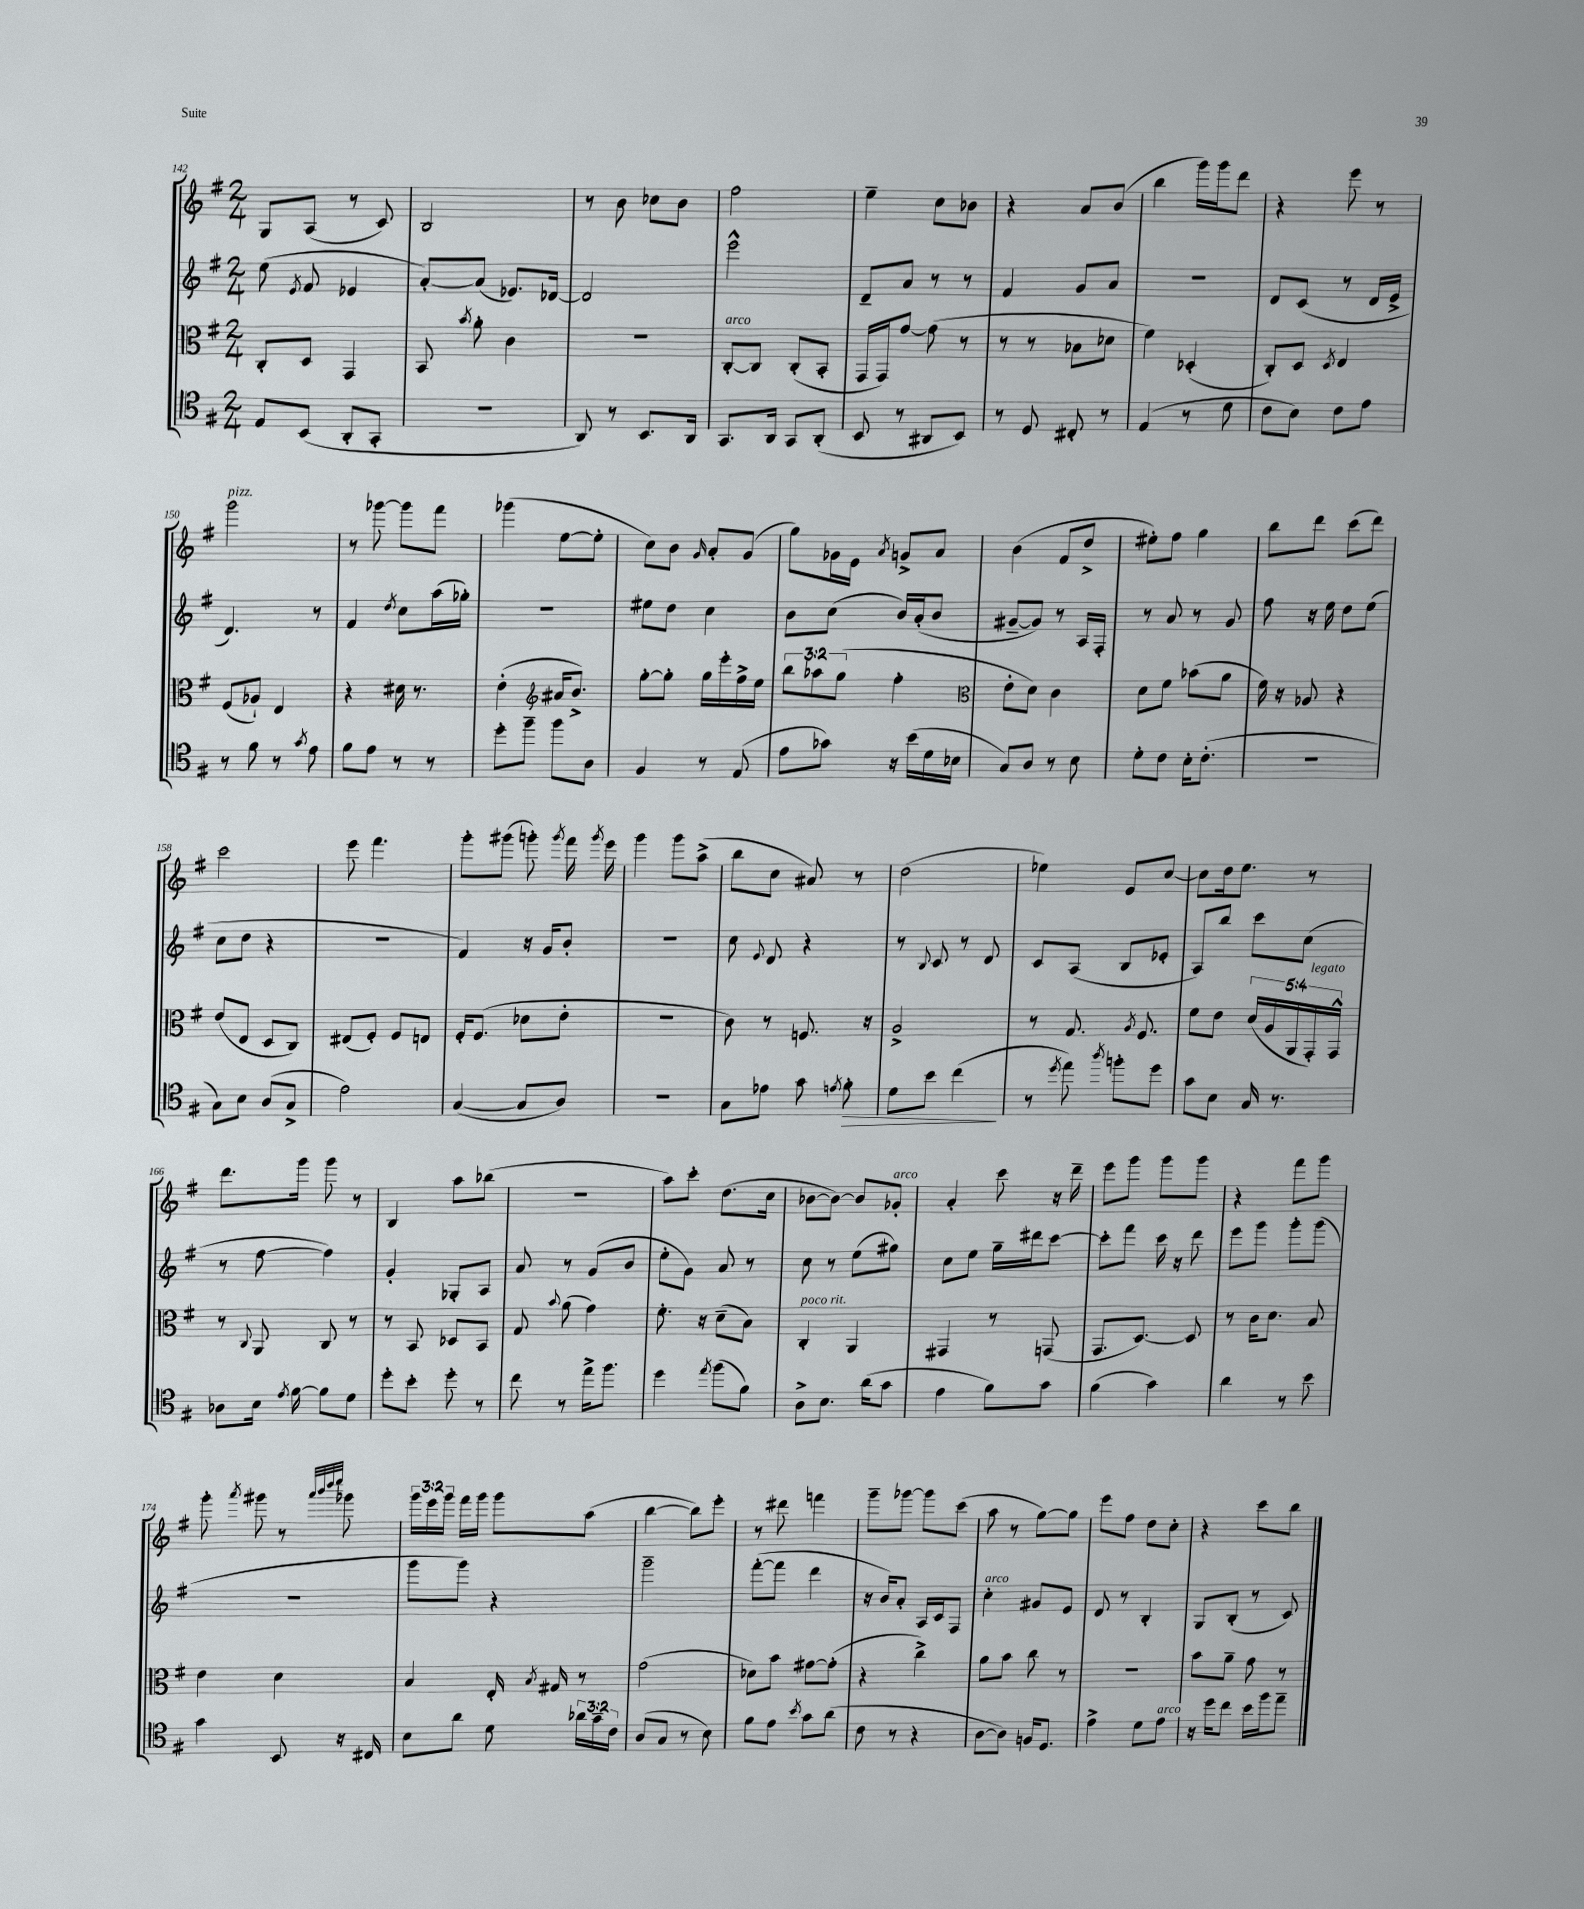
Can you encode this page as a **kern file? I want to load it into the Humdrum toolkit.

**kern	**dynam	**kern	**kern	**kern
*part4	*part4	*part3	*part2	*part1
*staff4	*staff4	*staff3	*staff2	*staff1
*clefC4	*	*clefC3	*clefG2	*clefG2
*k[f#]	*	*k[f#]	*k[f#]	*k[f#]
*M2/4	*	*M2/4	*M2/4	*M2/4
=142	=142	=142	=142	=142
8E/L	.	8C'/L	(8ee\	8G/L
.	.	.	8qe/	.
(8BB/J	.	8D/J	8f#/	(8A/J
8AA'/L	.	4GG/	4e-X/	8r
8GG'/J	.	.	.	8c/)
=143	=143	=143	=143	=143
2r	.	8BB/	[8a'/L)	2B/
.	.	8qb/	.	.
.	.	8a'\	(8a/J]	.
.	.	4c\	8.e-X/L)	.
.	.	.	[16d-X/Jk	.
=144	=144	=144	=144	=144
8AA/)	.	2r	2d-/]	8r
8r	.	.	.	8b\
8.BB/L	.	.	.	8cc-X\L
.	.	.	.	8b\J
16AA/Jk	.	.	.	.
=145	=145	=145	=145	=145
!	!	!LO:TX:a:i:t=arco	!	!
8.GG/L	.	[8C'/L	2eee^^\	2ff#\
.	.	8C/J]	.	.
16AA/Jk	.	.	.	.
8GG/L	.	(8C'/L	.	.
(8AA'/J	.	8BB'/J	.	.
=146	=146	=146	=146	=146
8BB/	.	16GG/LL	8d~/L	4ee~\
.	.	16GG/J)	.	.
8r	.	[8g/J	8a/J	.
8AA#X/L	.	(8g\]	8r	8cc\L
8BB/J)	.	8r	8r	8b-X\J
=147	=147	=147	=147	=147
8r	.	8r	4f#/	4r
8D/	.	8r	.	.
8C#X'/	.	8B-X\L	8g/L	8a/L
8r	.	8d-X\J	8a/J	(8b/J
=148	=148	=148	=148	=148
(4E/	.	4f#\)	2r	4bb\
8r	.	(4D-X'/	.	16ggg\LL)
.	.	.	.	16ggg\J
8d\	.	.	.	8ddd\J
=149	=149	=149	=149	=149
8c\L	.	8C'/L)	8d/L	4r
8B\J)	.	8D/J	(8c/J	.
.	.	8qD/	.	.
8c\L	.	4E/	8r	8eee\
8e\J	.	.	16d/LL	8r
.	.	.	16e^/JJ	.
!!LO:LB:g=z
=150	=150	=150	=150	=150
!	!	!	!	!LO:TX:a:i:t=pizz.
8r	.	(8F#/L	4.d/)	2ggg\
8f#\	.	8A-X`/J)	.	.
8r	.	4E/	.	.
8qg/	.	.	.	.
8e\	.	.	8r	.
=151	=151	=151	=151	=151
8f#\L	.	4r	4f#/	8r
8e\J	.	.	.	[8ggg-X\
.	.	.	8qdd/	.
8r	.	16d#X\	8cc\L	8ggg-\L]
.	.	8.r	.	.
8r	.	.	(16aa\L	8fff#\J
.	.	.	16gg-X'\JJ)	.
=152	=152	=152	=152	=152
8dd'\L	.	(4e'\	2r	(4ggg-X\
8ff#~\J	.	.	.	.
*	*	*clefG2	*	*
8ff#\L	.	16a#X/KL	.	[8ee\L
.	.	8.b^/J)	.	.
8A\J	.	.	.	8ee'\J]
=153	=153	=153	=153	=153
4F#/	.	[8gg'\L	8ee#X\L	8cc\L)
.	.	8gg'\J]	8dd\J	8b\J
.	.	.	.	16qqg/
8r	.	16gg\LL	4cc\	8a'/L
.	.	16eee'\	.	.
(8E/	.	16ff#^\	.	(8g/J
.	.	16ee\JJ	.	.
=154	=154	=154	=154	=154
8e\L	.	12bb\L	8b\L	8gg\L)
.	.	12aa-X\	.	.
8g-X\J)	.	.	(8cc\J	16g-X\L
.	.	(12gg\J	.	.
.	.	.	.	16e\JJ
.	.	.	.	8qa/
16r	.	4ff#'\	16b/LL)	8gn^/L
(16b\LL	.	.	(16a'/J	.
16d\	.	.	8b/J	8a/J
16B-X\JJ	.	.	.	.
=155	=155	=155	=155	=155
*	*	*clefC3	*	*
8G/L)	.	8e'\L	[8g#X~/L	(4b\
8A/J	.	8d\J)	8g#/J])	.
8r	.	4c\	8r	8f#/L
8B\	.	.	16A/LL	8dd^/J
.	.	.	16F#'/JJ	.
=156	=156	=156	=156	=156
8d'\L	.	8d\L	8r	8ee#X'\L)
8c\J	.	8f#\J	8a/	8ff#\J
16B'\KL	.	(8b-X\L	8r	4gg\
(8.c'\J	.	.	.	.
.	.	8a\J	8g/	.
=157	=157	=157	=157	=157
2r	.	16f#\)	8ff#\	8bb\L
.	.	16r	.	.
.	.	8A-X/	16r	8ddd\J
.	.	.	16ee\	.
.	.	4r	8dd\L	(8ccc\L
.	.	.	(8ee\J	8ddd\J)
!!LO:LB:g=z
=158	=158	=158	=158	=158
8G\L)	.	(8e/L	8cc\L	2ccc\
8B\J	.	8E/J	8dd\J	.
(8A/L	.	8D/L	4r	.
8G^/J	.	8C/J)	.	.
=159	=159	=159	=159	=159
2e\)	.	(8E#X/L	2r	8eee\
.	.	8F#'/J)	.	4.fff#\
.	.	8F#/L	.	.
.	.	8En/J	.	.
=160	=160	=160	=160	=160
([4G/	.	16F#'/KL	4f#/)	8ggg'\L
.	.	(8.F#/J	.	.
.	.	.	.	(8ggg#X\J
8G/L]	.	8d-X\L	16r	8gggn'\)
.	.	.	16g/KL	.
.	.	.	.	8qggg/
8A/J)	.	8e'\J	8b'/J	16fff#\
.	.	.	.	8qggg/
.	.	.	.	16eee\
=161	=161	=161	=161	=161
2r	.	2r	2r	4ggg\
.	.	.	.	8ggg\L
.	.	.	.	(8aa^\J
=162	=162	=162	=162	=162
8G\L	.	8c\)	8cc\	8bb\L
.	.	.	8qqe/	.
8e-X\J	.	8r	8d/	8cc\J
8g\	.	8.Fn/	4r	8a#X/)
8qen/	.	.	.	.
!	!LO:HP:b	!	!	!
8f#'\	>	.	.	8r
.	.	16r	.	.
=163	=163	=163	=163	=163
8d\L	.	2A^/	8r	(2dd\
.	.	.	8qqB/	.
8b\J	.	.	8c/	.
(4cc\	.	.	8r	.
.	.	.	8d/	.
.	]	.	.	.
=164	=164	=164	=164	=164
8r	.	8r	8c/L	4ee-X\)
8qdd/	.	.	.	.
8ee\)	.	8.G/	(8A/J	.
8qaa/	.	.	.	.
8ffn'\L	.	.	8B/L	8e/L
.	.	8qA/	.	.
.	.	8.F#/	.	.
8dd\J	.	.	8e-X'/J	[8cc/J
=165	=165	=165	=165	=165
8g\L	.	8f#\L	8A/L)	8cc\L]
8B\J	.	8e\J	8bb/J	16dd\k
.	.	.	.	8.ee\J
16G/	.	(20d/LL	8ccc\L	.
.	.	20A/	.	.
8.r	.	.	.	.
.	.	20AA/	.	.
.	.	.	(8cc\J	8r
!	!	!LO:TX:a:i:t=legato	!	!
.	.	20GG'/)	.	.
.	.	20GG^^/JJ	.	.
!!LO:LB:g=z
=166	=166	=166	=166	=166
8A-X\L	.	8r	8r	8.ddd\L
.	.	8qqC/	.	.
16B\Jk	.	8AA/	[8ff#\	.
8qe/	.	.	.	.
[16f#\	.	.	.	16ggg\Jk
8f#\L]	.	8C/	4ff#\])	8ggg\
8d\J	.	8r	.	8r
=167	=167	=167	=167	=167
8dd'\L	.	8r	4g'/	4B/
8b'\J	.	8BB/	.	.
8dd'\	.	8D-X/L	8G-X'/L	8aa\L
8r	.	8BB/J	8A/J	(8bb-X\J
=168	=168	=168	=168	=168
8cc\	.	8G/	8a/	2r
.	.	8qqb/	.	.
8r	.	(8a\	8r	.
16ee^\KL	.	4g\)	(8g/L	.
8.ff#\J	.	.	.	.
.	.	.	8b/J	.
=169	=169	=169	=169	=169
4dd\	.	8.f#'\	8ee'\L	8aa\L)
.	.	.	8g\J)	8ccc'\J
.	.	16r	.	.
8qee/	.	.	.	.
(8ff#\L	.	(8d~\L	8a/	(8.dd\L
8f#\J)	.	8B\J)	8r	.
.	.	.	.	16cc\Jk
=170	=170	=170	=170	=170
!	!	!LO:TX:a:i:t=poco rit.	!	!
8A^\L	.	4C'/	8cc\	[8b-X\L
8.B\J	.	.	8r	8b-\J_)
.	.	4AA/	(8ee\L	8b-/L]
(16a\KL	.	.	.	.
!	!	!	!	!LO:TX:a:i:t=arco
8g\J	.	.	8gg#X\J)	8g-X'/J
=171	=171	=171	=171	=171
4e\	.	4GG#X/	8cc\L	4a'/
.	.	.	8ee\J	.
8f#\L)	.	8r	16gg~\LL	8ccc\
.	.	.	16ddd#X\J	.
8g\J	.	(8GGn/	[8ccc\J	16r
.	.	.	.	16ddd~\
=172	=172	=172	=172	=172
(4f#\	.	8.GG/L	8ccc'\L]	8eee\L
.	.	.	8fff#\J	8ggg\J
.	.	[8.D/J)	.	.
4g\)	.	.	16ccc\	8ggg\L
.	.	.	16r	.
.	.	8D/]	8ddd\	8ggg\J
=173	=173	=173	=173	=173
4a\	.	8r	8eee\L	4r
.	.	16c\KL	8ggg\J	.
.	.	8.d\J	.	.
8r	.	.	8ggg'\L	8fff#\L
8b\	.	8B/	(8ggg\J	8ggg\J
!!LO:LB:g=z
=174	=174	=174	=174	=174
4g\	.	4e\	2r	8ggg'\
.	.	.	.	8qaaa/
.	.	.	.	8ggg#X\
8BB/	.	4d\	.	8r
.	.	.	.	32qqaaa/LLL
.	.	.	.	32qqbbb/
.	.	.	.	32qqdddd/
.	.	.	.	32qqeeee/JJJ
16r	.	.	.	8ggg-X\
16C#X/	.	.	.	.
=175	=175	=175	=175	=175
8B\L	.	4B/	8ggg\L	24ggg\LL
.	.	.	.	24eee\
.	.	.	.	24ggg\JJ
8a\J	.	.	8ggg\J)	16fff#\LL
.	.	.	.	16ggg\JJ
8d\	.	16E'/	4r	8ggg\L
.	.	8qB/	.	.
.	.	16G#X/	.	.
24a-X\LL	.	8r	.	(8aa\J
24g~\	.	.	.	.
24c\JJ	.	.	.	.
=176	=176	=176	=176	=176
(8A/L	.	(2g\	2ggg~\	[4bb\
8G/J	.	.	.	.
8r	.	.	.	8bb\L])
8B\)	.	.	.	8eee'\J
=177	=177	=177	=177	=177
8f#\L	.	8d-X\L)	([8fff#'\L	8r
8e\J	.	8b\J	8fff#\J]	8ddd#X\
8qb/	.	.	.	.
8g\L	.	[8g#X\L	4ddd\	4fffn\
(8a\J	.	(8g#'\J]	.	.
=178	=178	=178	=178	=178
8c\	.	4r	16r	8ggg~\L
.	.	.	16b/KL)	.
8r	.	.	8a'/J	[8ggg-X\J
4r	.	4cc^\)	16A/LL	8ggg-\L]
.	.	.	16c/J	.
.	.	.	8F#/J	(8ccc\J
=179	=179	=179	=179	=179
!	!	!	!LO:TX:a:i:t=arco	!
[8A\L	.	8a\L	4cc'\	8aa\
8A\J])	.	8b\J	.	8r
16Fn/KL	.	8cc\	8g#X/L	[8gg\L)
8.D/J	.	.	.	.
.	.	8r	8e/J	8gg\J]
=180	=180	=180	=180	=180
4e^\	.	2r	8d/	8eee\L
.	.	.	8r	8ff#\J
8d\L	.	.	4B'/	8dd\L
!LO:TX:a:i:t=arco	!	!	!	!
8e\J	.	.	.	8cc'\J
=181	=181	=181	=181	=181
16r	.	8b\L	8G/L	4r
16dd\KL	.	.	.	.
8cc\J	.	8a~\J	(8B'/J	.
16b\LL	.	8g\	8r	8ccc\L
16ff#\J	.	.	.	.
8ee~\J	.	8r	8c/)	8bb\J
==	==	==	==	==
*-	*-	*-	*-	*-
